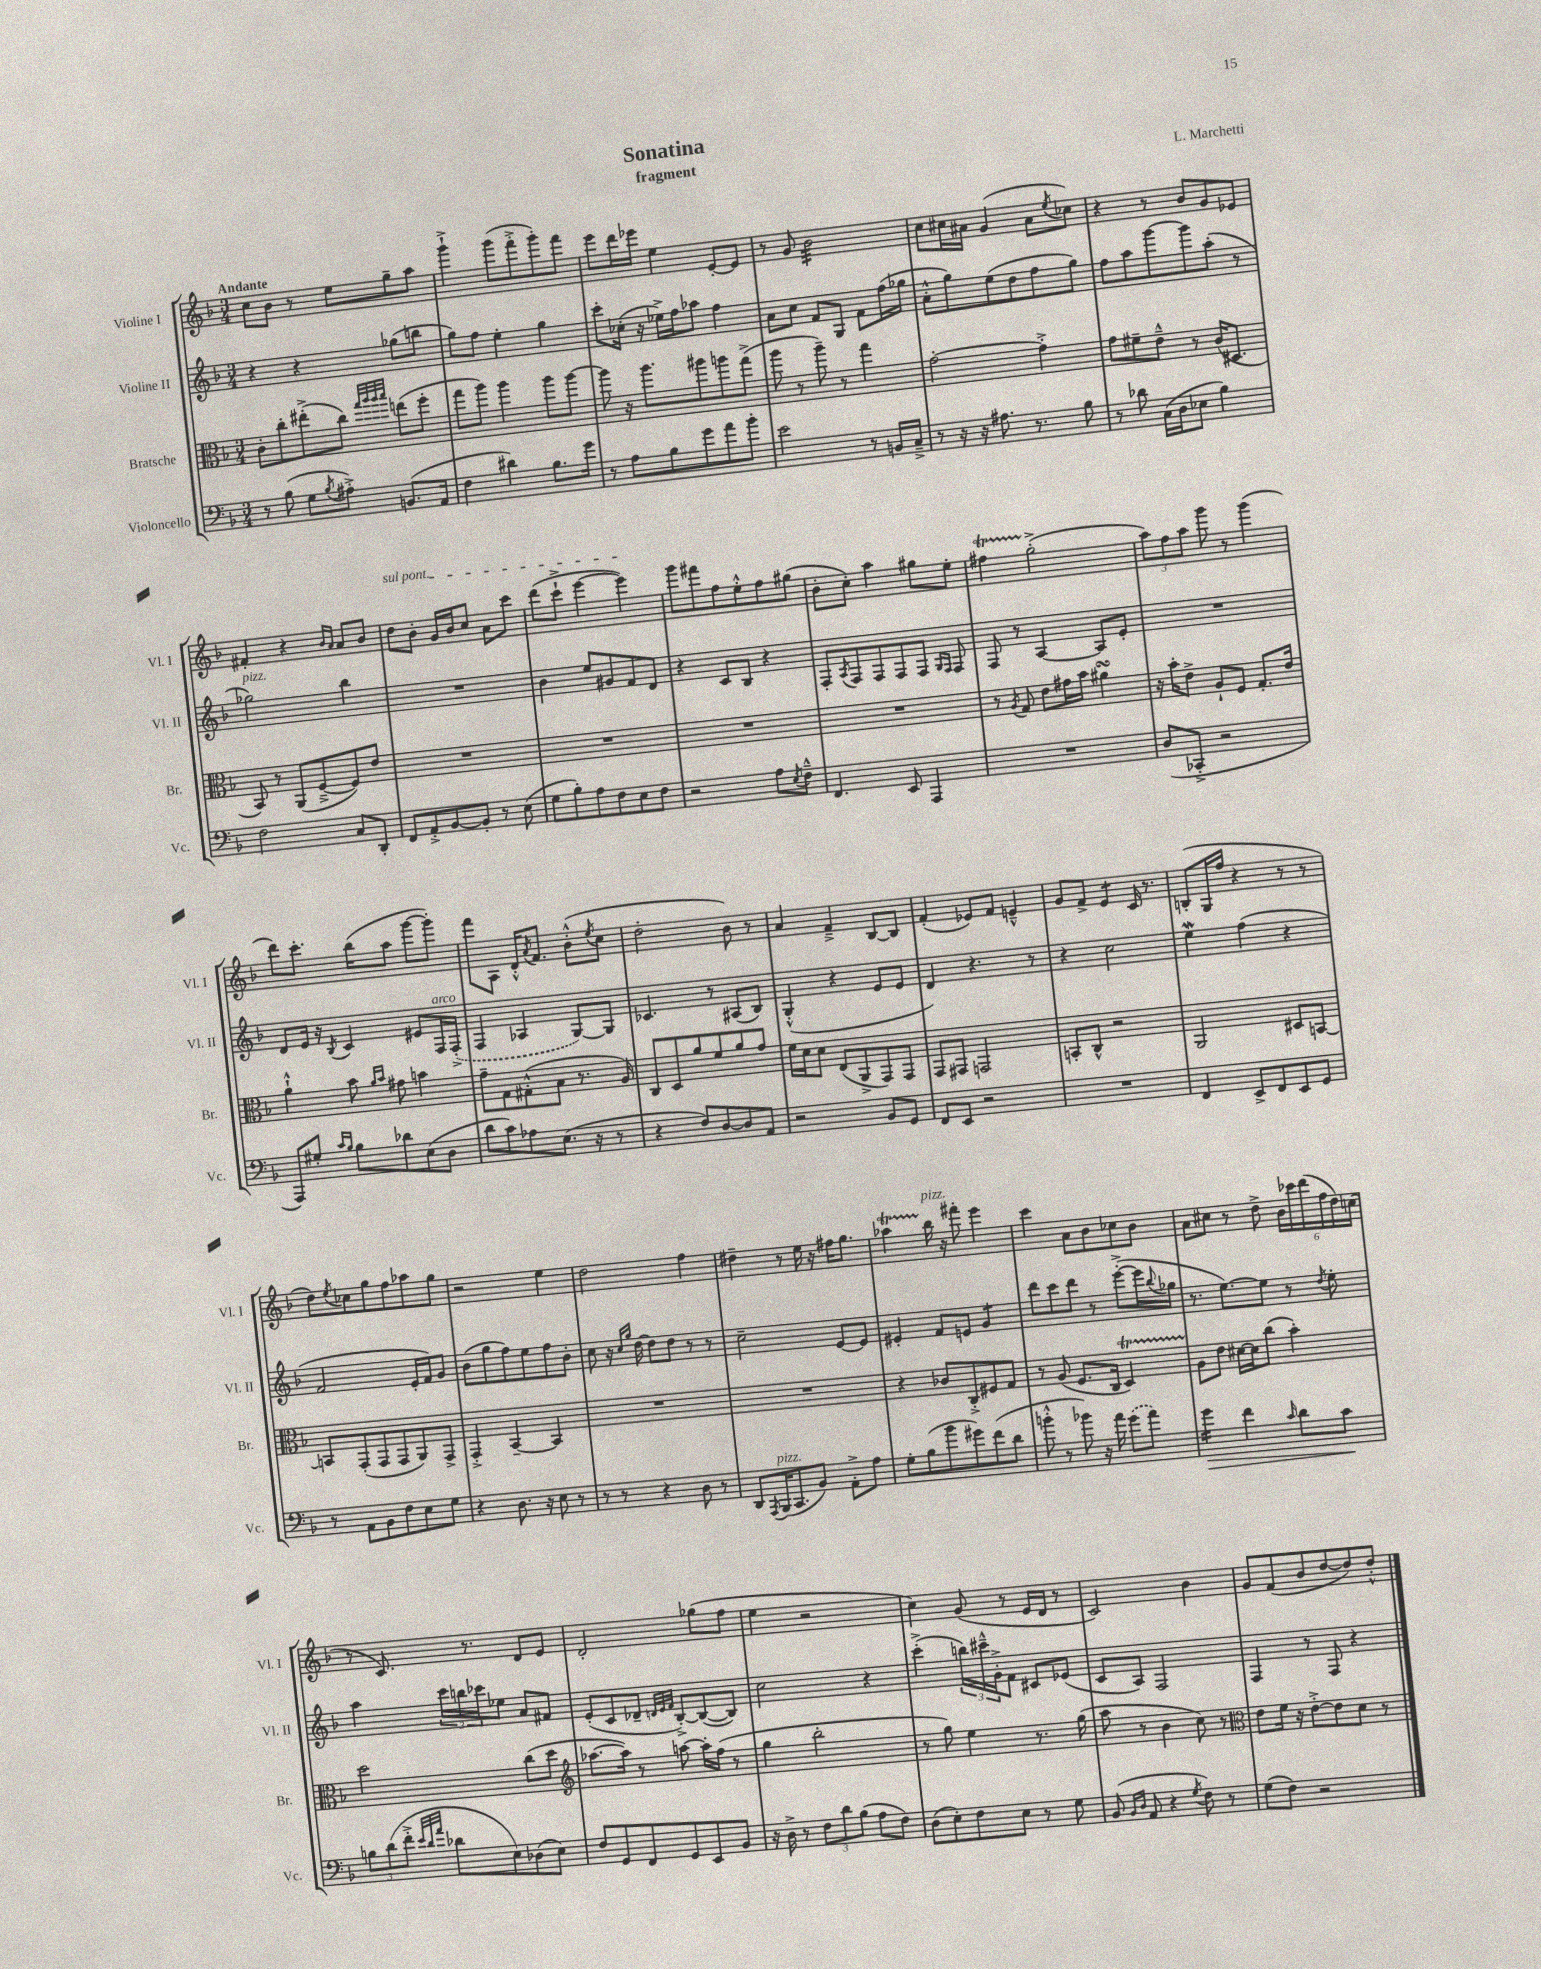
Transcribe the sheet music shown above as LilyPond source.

\header { title = "Sonatina" composer = "L. Marchetti" subtitle = "fragment" }
<<
\new StaffGroup <<
\new Staff = "s0" \with { instrumentName = "Violine I" shortInstrumentName = "Vl. I" } {
    \clef treble \key f \major \numericTimeSignature \time 3/4 \tempo "Andante"
    c''8 bes'8 r8 e''8 g''8-- a''8 |
    g'''4-!-> g'''8( f'''8-.-> g'''8-.) f'''8 |
    e'''8 d'''16 ees'''16 e''4 e'8~-. e'8 |
    r8 g'8 bes'2:32 |
    c''8 cis''16 ais'16 g'4( ais'8 \acciaccatura { e''8 } ces''8) |
    r4 r8 bes'8 g'8 ees'8 |
    fis'4-. r4 \grace { bes'16 a'16 } a'8 bes'8 |
    \once \override TextSpanner.bound-details.left.text = \markup { \italic "sul pont." } d''8\startTextSpan bes'8-. g'16 bes'16 c''8 a'8 c'''8 |
    d'''8( c'''8-!-> e'''4~ e'''4\stopTextSpan) |
    g'''8 fis'''8 f''8 e''8-.-^ f''8 gis''8( |
    bes'8-. c''8-.) a''4 gis''8 e''8-. |
    fis''4\startTrillSpan g''2-.->\stopTrillSpan( |
    \tuplet 3/2 { a''8) f''8 a''8 } g'''8 r8 g'''4( |
    d'''8) c'''8.-. bes''16( a''8 g'''8~ g'''8-.) |
    f'''8 a8 d'16-.-^ \acciaccatura { a'8 } f'8. bes'8-.-^( \acciaccatura { e''8 } c''8 |
    d''2-. bes'8) r8 |
    a'4 f'4---> bes8~ bes8 |
    f'4-.( ees'8) f'8 e'4---^ |
    g'8 f'8-> e'4:8 c'16 r8. |
    b8-.( g16 f''16 r4 r8 r8 |
    d''8) \acciaccatura { e''8 } ces''8 g''8 f''8 aes''8 g''8 |
    r2 e''4 |
    d''2 f''4 |
    dis''4-- r8 e''16 r16 fis''16 g''8. |
    aes''4\startTrillSpan bes''16\stopTrillSpan^\markup { \italic "pizz." } r16 fis'''8-. e'''4 |
    c'''4 a'8 bes'8 ces''8 bes'8 |
    a'8 cis''8 r8 d''8-> \tuplet 6/4 { bes'16 ces'''16 d'''16( f''16 d''16) c''16( } |
    r8 c'8.) r8. d'8 e'8 |
    d'2-. ges''8( f''8 |
    e''4 r2 |
    c''4) g'8( r8 e'16 d'16 r8 |
    c'2) bes'4 |
    g'8 f'8( bes'8 d''8~ d''8) d''8-.-^ \bar "|." |
}
\new Staff = "s1" \with { instrumentName = "Violine II" shortInstrumentName = "Vl. II" } {
    \clef treble \key f \major \numericTimeSignature \time 3/4
    r4 r4 ges''8( b''8 |
    g''8) f''8 e''4-. g''4 |
    c'''8-. ces''16-.( r16 ees''16->) f''16 aes''8 f''4 |
    a'8 c''8 f'8 g8 f'8 f''16( ges''16 |
    a'8-.-^ g''8) e''8( d''8 f''8 g''8) |
    f''8 a''8 g'''8~ g'''8 a''8-.( r8 |
    ges''2^\markup { \italic "pizz." }) bes''4 |
    R2. |
    bes'4 e''8 gis'8 f'8 d'8 |
    r4 c'8 bes8 r4 |
    f8-. \acciaccatura { a8 } f8 f8 f8 f8 \grace { g16 f16 } f8 |
    f8 r8 a4~ a8 e'8-. |
    R2. |
    d'8 e'16 r16 \acciaccatura { bes8 } c'4 eis'8 f16^\markup { \italic "arco" } \once \slurDashed f16-.->( |
    f4 aes4 g8~) g8 |
    ces'4. r8 ais8( bes8) |
    g4-.-^( r4 e'8 e'8 |
    d'4) r4. r8 |
    r4 c''2 |
    e''4\mordent f''4( r4 |
    f'2 e'16-. f'16) g'8 |
    bes'8( g''8 f''8) e''8 f''8 bes'8-. |
    c''8 r16 \grace { c''16 g''16 } d''16~ d''8 d''8 r8 r8 |
    c''2-- e'8~ e'8 |
    eis'4-. f'8 e'8 g'4:8 |
    d'''8 c'''8 d'''8 r8 e'''8~-.->( e'''16 \appoggiatura { bes''8 } ges''16 |
    r8. e''8.~) e''8 r8 \acciaccatura { d''8 } e''8-. |
    a''4 \tuplet 3/2 { c'''16 b''16 ces'''16 } ees''8 a'8 fis'8 |
    e'8-.( c'8 des'8-- \grace { d'32 e'32 f'32 } bes8~-.->) bes8~( bes8) |
    c''2 r4 |
    c'''4-.->( \tuplet 3/2 { b''16) cis'''16---^ g'16-.-> } f'8 cis'8 ees'8( |
    c'8 a8) f2 |
    f4 r8 f8 r4 \bar "|." |
}
\new Staff = "s2" \with { instrumentName = "Bratsche" shortInstrumentName = "Br." } {
    \clef alto \key f \major \numericTimeSignature \time 3/4
    c'8-. c''8-. eis''8-.->( c''8) \grace { g''32 a''32 a''32 bes''32 } e''8( f''8-. |
    g''8 a''8) a''4 a''8 a''8~ |
    a''8 r16 a''8. ais''8 a''8 g''8->( |
    a''8 r8 a''8--) r8 g''4 |
    g'2~-. g'4-.-> |
    g'8 fis'8-- e'8---^ r8 c'16( dis8. |
    bes,8) r8 a,8( f8~---> f8) e'8 |
    R2. |
    R2. |
    R2. |
    R2. |
    r8 \acciaccatura { a8 } g8 e'8 gis'16 bes'16 ais'4\turn |
    r16 bes'16-. e'8-> a8-! f8 g8.-. e'16 |
    a'4-!-^ bes'8 \grace { a'16 bes'16 } gis'8 b'4 |
    g'8-- g8 gis8-.-^( bes8 r8. a16) |
    c8 d8 a'8 f'8 a'8 g'8 |
    f'16 d'16 d'8 e8( a,8-> g,8) g,8 |
    g,8 gis,8 g,2 |
    b,8-. c8-^ r2 |
    a,2 dis8 b,8~ |
    b,8 g,8-.( g,8 g,8 a,8) g,8-> |
    g,4-.-> bes,4~-- bes,4 |
    R2. |
    R2. |
    r4 ces'8 c8-.-> fis8 g8 |
    r8 a8( f8. c16 d4\startTrillSpan) |
    a8\stopTrillSpan e'8 dis'16~ dis'16 c''8( bes'4-.) |
    d''2 c''8( d''8 |
    \clef treble aes''8.~ aes''16) r8 a''8~ a''16-. f''16( r8 |
    g''4 bes''2-. |
    r8 g''8) e''4 r8. g''16( |
    a''8 r8 bes'4 c''8) r8 |
    \clef alto e'8 f'16 r16 e'8~-.-> e'8 d'8 r8 \bar "|." |
}
\new Staff = "s3" \with { instrumentName = "Violoncello" shortInstrumentName = "Vc." } {
    \clef bass \key f \major \numericTimeSignature \time 3/4
    r8 bes8( g8 \acciaccatura { bes8 } ais8-.->) b,8.( a,16 |
    f4 dis'4) bes8. g'16 |
    r8 a8 bes8 g'8 a'8 bes'8-. |
    e'2 r8 b,16 c16---> |
    r8 r16 r16 ais8. r8. bes8 |
    r8 des'8 c16( d16 ees8 bes4) |
    f2 c8 d,8-. |
    f,8 a,8-.-> bes,8~ bes,8-. r8 e8( |
    g8 bes8-.) a8 f8 e8 f8 |
    r2 a8 \acciaccatura { e8 } f8---^ |
    f,4. e,8 a,,4 |
    R2. |
    d8( ces,8-.-> r2 |
    a,,8) gis8-. \grace { c'16 bes16 } bes8 des'8 e8( d8 |
    d'8 c'8) aes8 e8.( r16 r8 |
    r4 f8) d8~ d8 a,8 |
    r2 bes,8 g,8 |
    f,8 e,8 r2 |
    R2. |
    f,4 e,8-> f,8 e,8 g,8 |
    r8 a,8 bes,8 f8 e8 g8 |
    r4 d8. r16 e8 r8 |
    r8 r8 r4 d8 r8 |
    d,8 \acciaccatura { a,,8 } bes,,16^\markup { \italic "pizz." }( c,8. bes,8) a,8-.-> a8 |
    g8-. bes8( bes'8 gis'8) f'8( d'8 |
    b'8-.-^ r8 bes'8) r16 a'16 \once \slurDashed g'8( a'8) |
    g'4:16\> f'4 \grace { c'16 } d'8 c'8\! |
    \tuplet 3/2 { b8 d'8( f'8-.-> } \grace { e'32 d'32 a'32 } des'8 e8) des8( e8) |
    f8 g,8 f,8 g,8 e,8 bes,8 |
    r16 d16-> r8 \tuplet 3/2 { f8 d'8 bes8( } a8 f8) |
    d8( e8-.) f8 e8 r8 g8 |
    bes,8( \grace { bes,16 d16 } a,8 r4 \acciaccatura { g8 } f8) r8 |
    g8( f8) r2 \bar "|." |
}
>>
>>
\layout { \context { \Score \remove "Bar_number_engraver" } }
